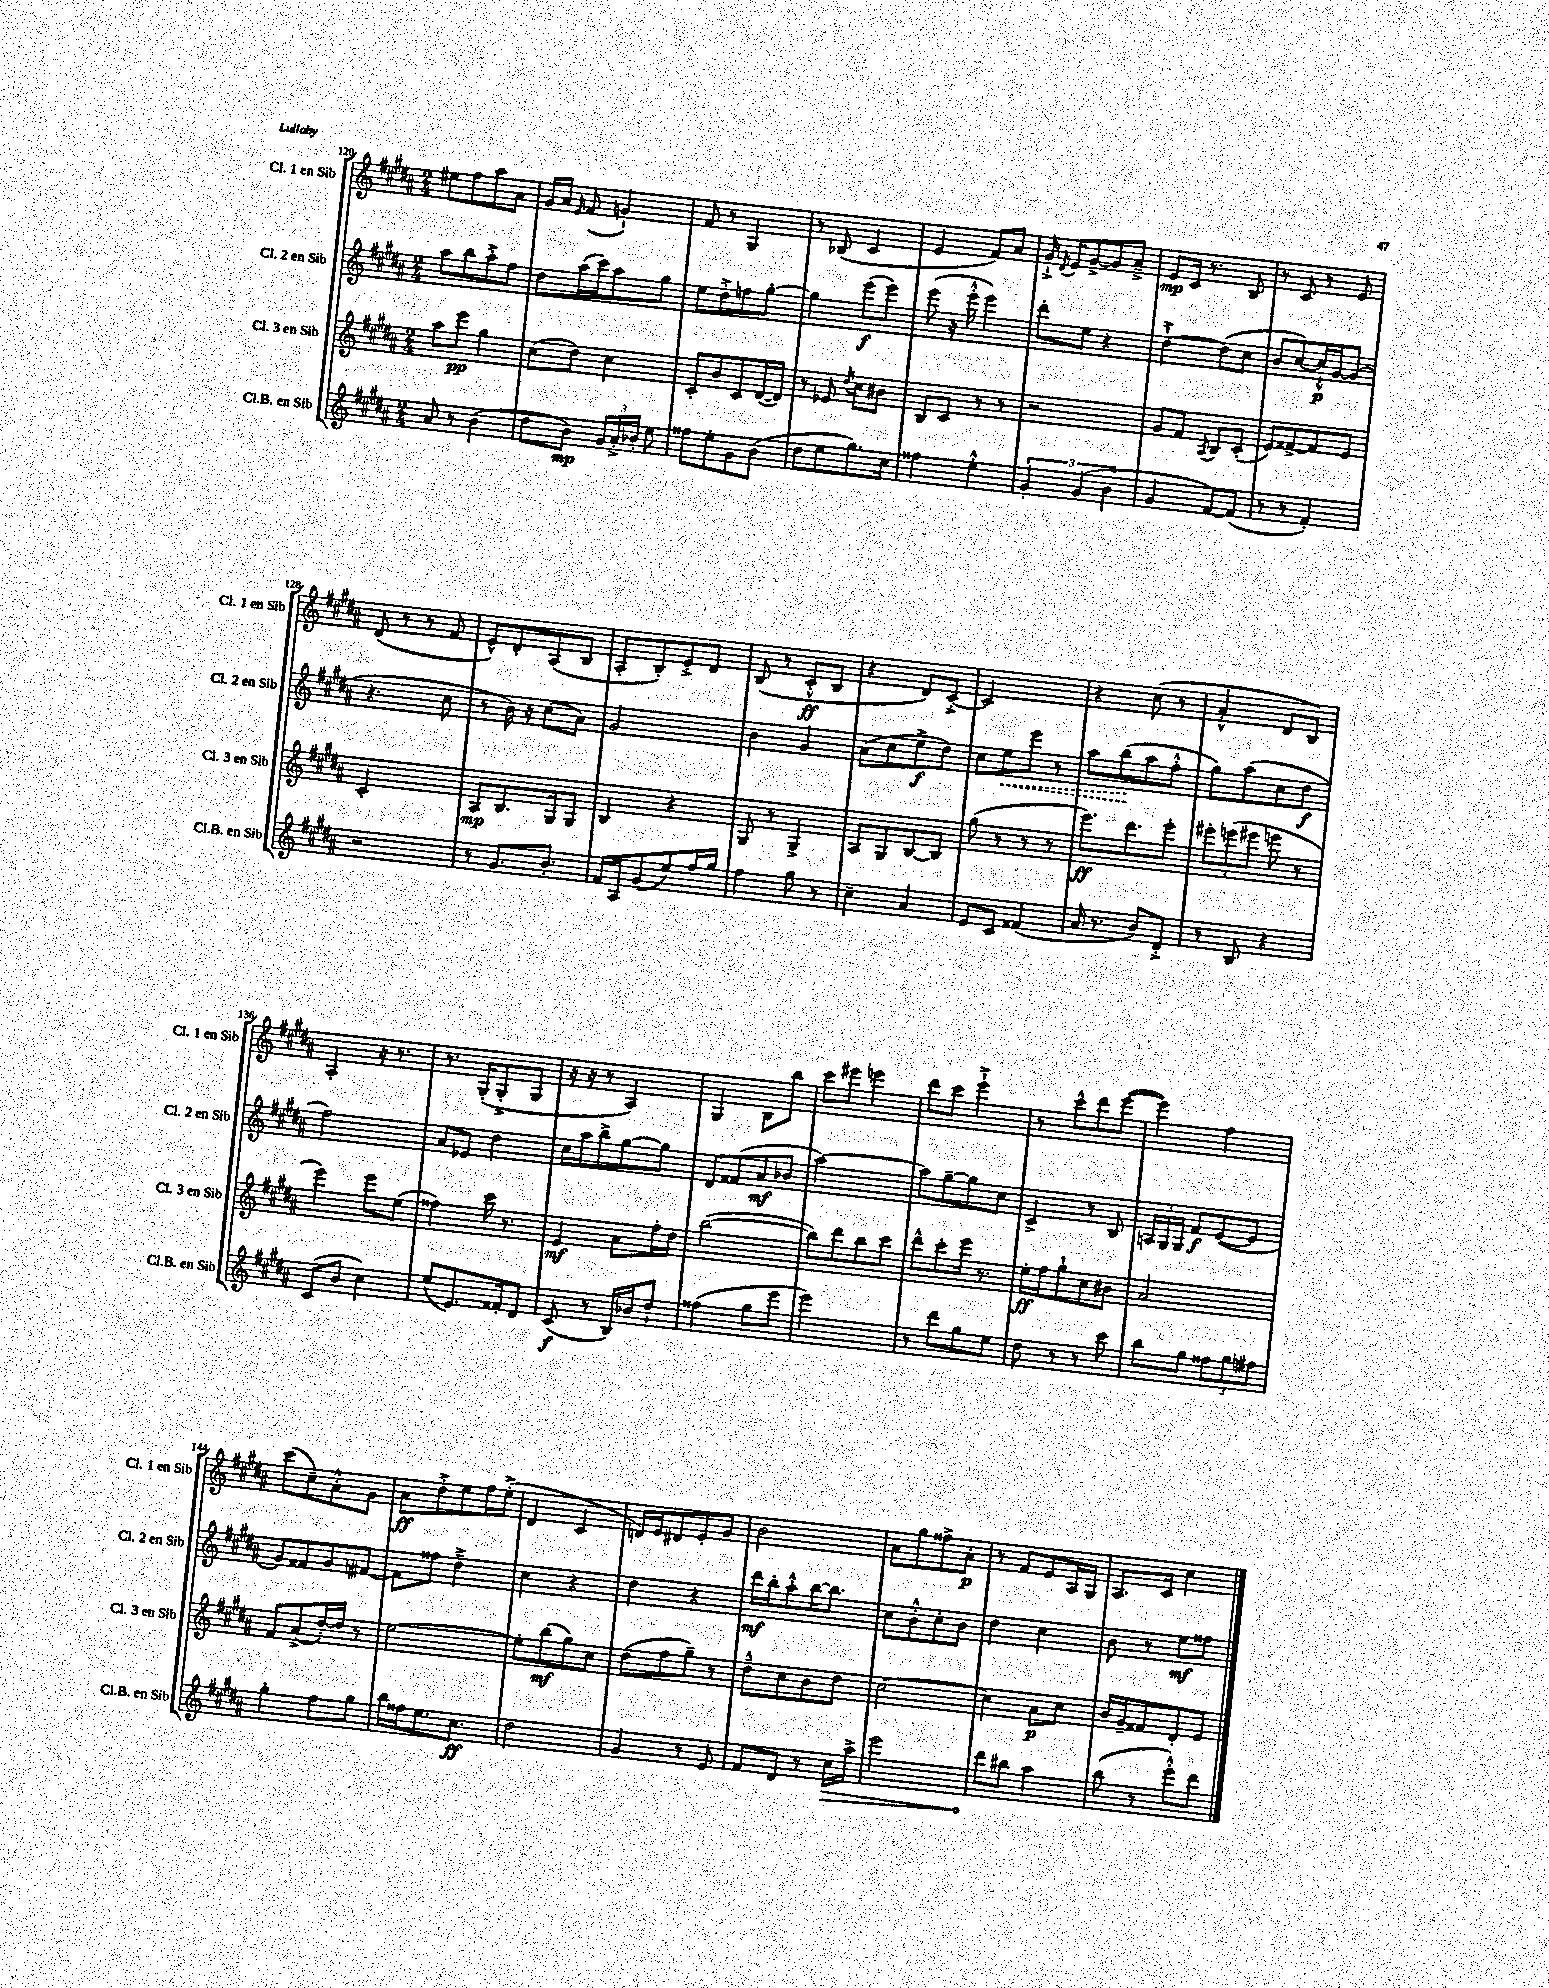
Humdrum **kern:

**kern	**dynam	**kern	**dynam	**kern	**dynam	**kern	**dynam
*part4	*part4	*part3	*part3	*part2	*part2	*part1	*part1
*staff4	*staff4	*staff3	*staff3	*staff2	*staff2	*staff1	*staff1
*I"Cl.B. en Sib	*	*I"Cl. 3 en Sib	*	*I"Cl. 2 en Sib	*	*I"Cl. 1 en Sib	*
*I'Cl.B. en Sib	*	*I'Cl. 3 en Sib	*	*I'Cl. 2 en Sib	*	*I'Cl. 1 en Sib	*
*clefG2	*	*clefG2	*	*clefG2	*	*clefG2	*
*k[f#c#g#d#a#]	*	*k[f#c#g#d#a#]	*	*k[f#c#g#d#a#]	*	*k[f#c#g#d#a#]	*
*M2/4	*	*M2/4	*	*M2/4	*	*M2/4	*
=120	=120	=120	=120	=120	=120	=120	=120
8a#/	.	8aa#\L	.	8aa#\L	.	8ee#X\L	.
8r	.	8eee\J	pp	8bb\	.	8ff#\	.
(4b\	.	4gg#\	.	8aa#'^\	.	8aa#\	.
.	.	.	.	8ff#\J	.	8a#\J	.
=121	=121	=121	=121	=121	=121	=121	=121
8dd#\L	.	(8cc#\L	.	8dd#\L	.	16g#/LL	.
.	.	.	.	.	.	16a#/JJ	.
.	.	.	.	.	.	16qqe/	.
8b\J)	mp	8dd#\J)	.	(16aa#\L	.	(8f#/	.
.	.	.	.	16ccc#\J)	.	.	.
24g#/LL	.	4cc#\	.	8aa#\	.	4gn`/)	.
24a#'^/	.	.	.	.	.	.	.
24b-X'/JJ	.	.	.	.	.	.	.
8ee\	.	.	.	8gg#\J	.	.	.
=122	=122	=122	=122	=122	=122	=122	=122
8ff##X\L	.	8c#'/L	.	8ee\L	.	8f#/	.
8ee'\	.	8b/	.	8dd#'^\	.	8r	.
8g#\	.	8c#/	.	8ffn\	.	4G#/	.
(8b\J	.	([16d#/L	.	[8gg#'\J	.	.	.
.	.	16d#/JJ])	.	.	.	.	.
=123	=123	=123	=123	=123	=123	=123	=123
8dd#\L	.	8r	.	4gg#\]	.	8r	.
8ee\	.	8e-X/	.	.	.	(8B-X/	.
.	.	8qdd#/	.	.	.	.	.
8.gg#\)	.	8cc#\L	.	(8eee\L	f	4c#/	.
.	.	8b#X\J	.	8eee\J)	.	.	.
16cc#\Jk	.	.	.	.	.	.	.
=124	=124	=124	=124	=124	=124	=124	=124
4ff##X\	.	8B/L	.	(8eee\	.	4e/	.
.	.	8c#/J	.	16r	.	.	.
.	.	.	.	16eee'^^\	.	.	.
4ee'^^\	.	8r	.	4eee\)	.	8f#/L)	.
.	.	8r	.	.	.	8a#/J	.
=125	=125	=125	=125	=125	=125	=125	=125
6g#'/	.	2r	.	8ddd#'\L	.	16g#`^/	.
.	.	.	.	.	.	8qd#/	.
.	.	.	.	.	.	16e/KL	.
.	.	.	.	8ee\J	.	[8g#^/	.
(6g#/	.	.	.	.	.	.	.
.	.	.	.	4r	.	8g#/]	.
6b\	.	.	.	.	.	.	.
.	.	.	.	.	.	8a#~^/J	.
=126	=126	=126	=126	=126	=126	=126	=126
4g#/	.	8g#/L	.	[4dd#`^\	.	8e/L	mp
.	.	8f#/J	.	.	.	16c#/Jk	.
.	.	.	.	.	.	8.r	.
.	.	8qA#/	.	.	.	.	.
[8f#/L)	.	8B/L	.	(8dd#\L]	.	.	.
(8f#/J]	.	(8c#'/J	.	8cc#\J	.	8B/	.
=127	=127	=127	=127	=127	=127	=127	=127
8r	.	8e/L)	.	8b/L	.	8r	.
8r	.	[8f##X^/	.	[8cc#/)	.	8c#/	.
4f#'/)	.	8f##/]	.	16cc#`^^/L]	p	8r	.
.	.	.	.	[16g#/J	.	.	.
.	.	8e/J	.	(8g#/J]	.	8e/	.
!!LO:LB:g=z
=128	=128	=128	=128	=128	=128	=128	=128
2r	.	2c#'/	.	4.r	.	(8d#/	.
.	.	.	.	.	.	8r	.
.	.	.	.	.	.	8r	.
.	.	.	.	8cc#\	.	8f#/	.
=129	=129	=129	=129	=129	=129	=129	=129
8r	.	8A#/L	mp	8r	.	8e^^/L)	.
8.g#/L	.	8.B/	.	16b\)	.	8d#'/	.
.	.	.	.	16r	.	.	.
.	.	.	.	(8cc#\L	.	(8A#/	.
8.b'/J	.	16G#/k	.	.	.	.	.
.	.	8G#/J	.	8a#\J)	.	8B/J	.
=130	=130	=130	=130	=130	=130	=130	=130
16f#/LL	.	4B/	.	2g#/	.	8A#'/L	.
16A#/J	.	.	.	.	.	.	.
(8g#/	.	.	.	.	.	8B'/)	.
8ee/)	.	4r	.	.	.	8e'^/	.
16ff#/L	.	.	.	.	.	8d#/J	.
16gg#/JJ	.	.	.	.	.	.	.
=131	=131	=131	=131	=131	=131	=131	=131
4ff#\	.	8G#/	.	4b\	.	(8B/	.
.	.	8r	.	.	.	8r	.
8gg#\	.	4G#^/	.	4g#/	.	8c#'^^/L	ff
8r	.	.	.	.	.	8B/J	.
=132	=132	=132	=132	=132	=132	=132	=132
4cc#~\	.	8A#/L	.	(8a#\L	.	4r	.
.	.	8G#/	.	8cc#\	.	.	.
4a#/	.	[8B/	.	8ee^\	f	8d#/L)	.
.	.	8B/J]	.	8dd#\J)	.	[8c#'^/J	.
=133	=133	=133	=133	=133	=133	=133	=133
8e/L	.	(8gg#\	.	8cc#\L	.	2c#/]	.
!	!	!	!	!	!LO:HP:b	!	!
8c#/J	.	8r	.	8ee\	<	.	.
(4f##X/	.	8r	.	8eee\J	.	.	.
.	.	8r	.	8r	.	.	.
=134	=134	=134	=134	=134	=134	=134	=134
16a#/	.	8.eee\L)	ff	8aa#\L	.	4r	.
8.r	.	.	.	.	.	.	.
.	.	.	.	(8bb\	.	.	.
.	.	8.ddd#\	.	.	.	.	.
8b/L)	.	.	.	8aa#\	[	(8cc#\	.
8d#'^/J	.	8eee'\J	.	8ff#'^^\J	.	8r	.
=135	=135	=135	=135	=135	=135	=135	=135
8r	.	12eee#X'\L	.	8gg#\L)	.	4a#'^^/	.
.	.	(12eeen\	.	.	.	.	.
8B/	.	.	.	(8aa#\	.	.	.
.	.	12eee#X\J	.	.	.	.	.
4r	.	8eeen\	.	8cc#\	.	8d#/L	.
.	.	8r	.	8dd#\J	f	8B/J)	.
!!LO:LB:g=z
=136	=136	=136	=136	=136	=136	=136	=136
(8c#/L	.	4eee\)	.	2ff#\)	.	4A#'/	.
8b/J	.	.	.	.	.	.	.
4cc#\)	.	8eee\L	.	.	.	16r	.
.	.	.	.	.	.	8.r	.
.	.	(8ee\J	.	.	.	.	.
=137	=137	=137	=137	=137	=137	=137	=137
(8ee/L	.	4ff##X\)	.	8a#/L	.	8.r	.
8.e/)	.	.	.	8e-X/J	.	.	.
.	.	.	.	.	.	(16G#'/KL	.
.	.	16ccc#\	.	4dd#\	.	8G#'^/	.
16f##X'/k	.	8.r	.	.	.	.	.
8d#/J	.	.	.	.	.	8G#/J	.
=138	=138	=138	=138	=138	=138	=138	=138
(8c#/	f	4e/	mf	16cc#\LL	.	16r	.
.	.	.	.	16aa#\J	.	16r	.
8r	.	.	.	8bb^\	.	8r	.
16B/LL)	.	8a#\L	.	[8gg#\	.	4A#/)	.
16b-X/J	.	.	.	.	.	.	.
8dd#`/J	.	16ff#'\L	.	8gg#\J]	.	.	.
.	.	16dd#\JJ	.	.	.	.	.
=139	=139	=139	=139	=139	=139	=139	=139
(4ff##X\	.	([2bb\	.	8d#/L	.	4G#/	.
.	.	.	.	(8f##X/	.	.	.
8gg#\L	.	.	.	8a#/	mf	8B\L	.
8eee\J	.	.	.	8b-X/J	.	8bb\J	.
=140	=140	=140	=140	=140	=140	=140	=140
2eee\)	.	8bb\L])	.	[2aa#\)	.	8ccc#\L	.
.	.	8ddd#\	.	.	.	8eee#X\J	.
.	.	8bb\	.	.	.	4eeen\	.
.	.	8ccc#\J	.	.	.	.	.
=141	=141	=141	=141	=141	=141	=141	=141
8r	.	8ddd#^^\L	.	8aa#\L]	.	8ddd#\L	.
8ddd#\L	.	8ccc#'\	.	[8gg#~\	.	8ccc#\J	.
8gg#\	.	16eee\Jk	.	8gg#\]	.	4eee`^\	.
.	.	8.r	.	.	.	.	.
8ee\J	.	.	.	8cc#\J	.	.	.
=142	=142	=142	=142	=142	=142	=142	=142
8dd#\	.	16ee'\LL	ff	4c#^/	.	8r	.
.	.	16ff#\J	.	.	.	.	.
8r	.	8gg#`\	.	.	.	8ccc#^^\L	.
8r	.	8cc#\	.	8r	.	8ddd#\	.
8ccc#\	.	8b#X\J	.	8B/	.	([8eee\J	.
=143	=143	=143	=143	=143	=143	=143	=143
8bb\L	.	2a#/	.	24An/LL	.	4eee\])	.
.	.	.	.	24G#/	.	.	.
.	.	.	.	24G#/JJ	.	.	.
8gg#\J	.	.	.	8f#/L	f	.	.
12ff##X\L	.	.	.	([8e/	.	4ff#\	.
12gg#\	.	.	.	.	.	.	.
.	.	.	.	8e/J]	.	.	.
12ff#X\J	.	.	.	.	.	.	.
!!LO:LB:g=z
=144	=144	=144	=144	=144	=144	=144	=144
4gg#'\	.	8f#/L	.	8g#/L)	.	(8ccc#\L	.
.	.	(8a#^/	.	8f##X/	.	8cc#~\)	.
8ff#\L	.	[16dd#'/L)	.	8g#/	.	8a#'^^\	.
.	.	16dd#/JJ]	.	.	.	.	.
8gg#\J	.	8r	.	[8f#X/J	.	8g#\J	.
=145	=145	=145	=145	=145	=145	=145	=145
16bb\LL	.	[2ee\	.	8f#\L]	.	8a#\L	ff
16ff##X\J	.	.	.	.	.	.	.
8.ee\	.	.	.	8ff##X\J	.	8dd#'^\	.
.	.	.	.	4dd#~^\	.	8ee\	.
8.cc#\J	ff	.	.	.	.	.	.
.	.	.	.	.	.	16ff#\L	.
.	.	.	.	.	.	(16ee'^\JJ	.
=146	=146	=146	=146	=146	=146	=146	=146
2dd#\	.	8ee'\L]	.	4cc#\	.	4d#/	.
.	.	(8bb\	mf	.	.	.	.
.	.	8gg#\)	.	4r	.	4c#/	.
.	.	8cc#\J	.	.	.	.	.
=147	=147	=147	=147	=147	=147	=147	=147
4g#/	.	(8dd#\L	.	4dd#\	.	16dn/LL)	.
.	.	.	.	.	.	16e/J	.
.	.	8ff#\	.	.	.	8d#X/	.
8r	.	8gg#~\J)	.	4r	.	8e'/	.
8e/	.	8r	.	.	.	8g#/J	.
=148	=148	=148	=148	=148	=148	=148	=148
8f#/L	.	8dd#~^^\L	.	16ddd#\LL	mf	2b\	.
.	.	.	.	16bb'\J	.	.	.
8d#/J	.	8cc#\	.	8aa#'^^\	.	.	.
8r	.	8b\	.	[16bb\K	.	.	.
.	.	.	.	8.bb\J]	.	.	.
!	!LO:HP:b	!	!	!	!	!	!
16cc#\LL	>	8dd#\J	.	.	.	.	.
16aa#^\JJ	.	.	.	.	.	.	.
=149	=149	=149	=149	=149	=149	=149	=149
2eee\	.	[2cc#\	.	8cc#\L	.	8a#\L	.
.	.	.	.	8b'^^\	.	8gg#\	.
.	.	.	.	8cc#'\	.	8ff##X^\	.
.	.	.	.	8b\J	.	8a#'\J	p
=150	=150	=150	=150	=150	=150	=150	=150
8ddd#\L	.	4cc#\]	.	4dd#\	.	8r	.
8bb#X\J	]	.	.	.	.	8f#/L	.
4aa#\	.	8a#\L	p	4cc#\	.	8e/	.
.	.	8cc#\J	.	.	.	16A#/L	.
.	.	.	.	.	.	16G#/JJ	.
=151	=151	=151	=151	=151	=151	=151	=151
(8bb\	.	16b/LL	.	8b\	.	8.A#/L	.
.	.	16g#~/J	.	.	.	.	.
8r	.	8f##X/	.	8r	.	.	.
.	.	.	.	.	.	16c#/Jk	.
8eee'^^\L)	.	8d#'/	.	8ee\L	mf	4cc#\	.
8ddd#\J	.	8e/J	.	8ff##X\J	.	.	.
==	==	==	==	==	==	==	==
*-	*-	*-	*-	*-	*-	*-	*-
